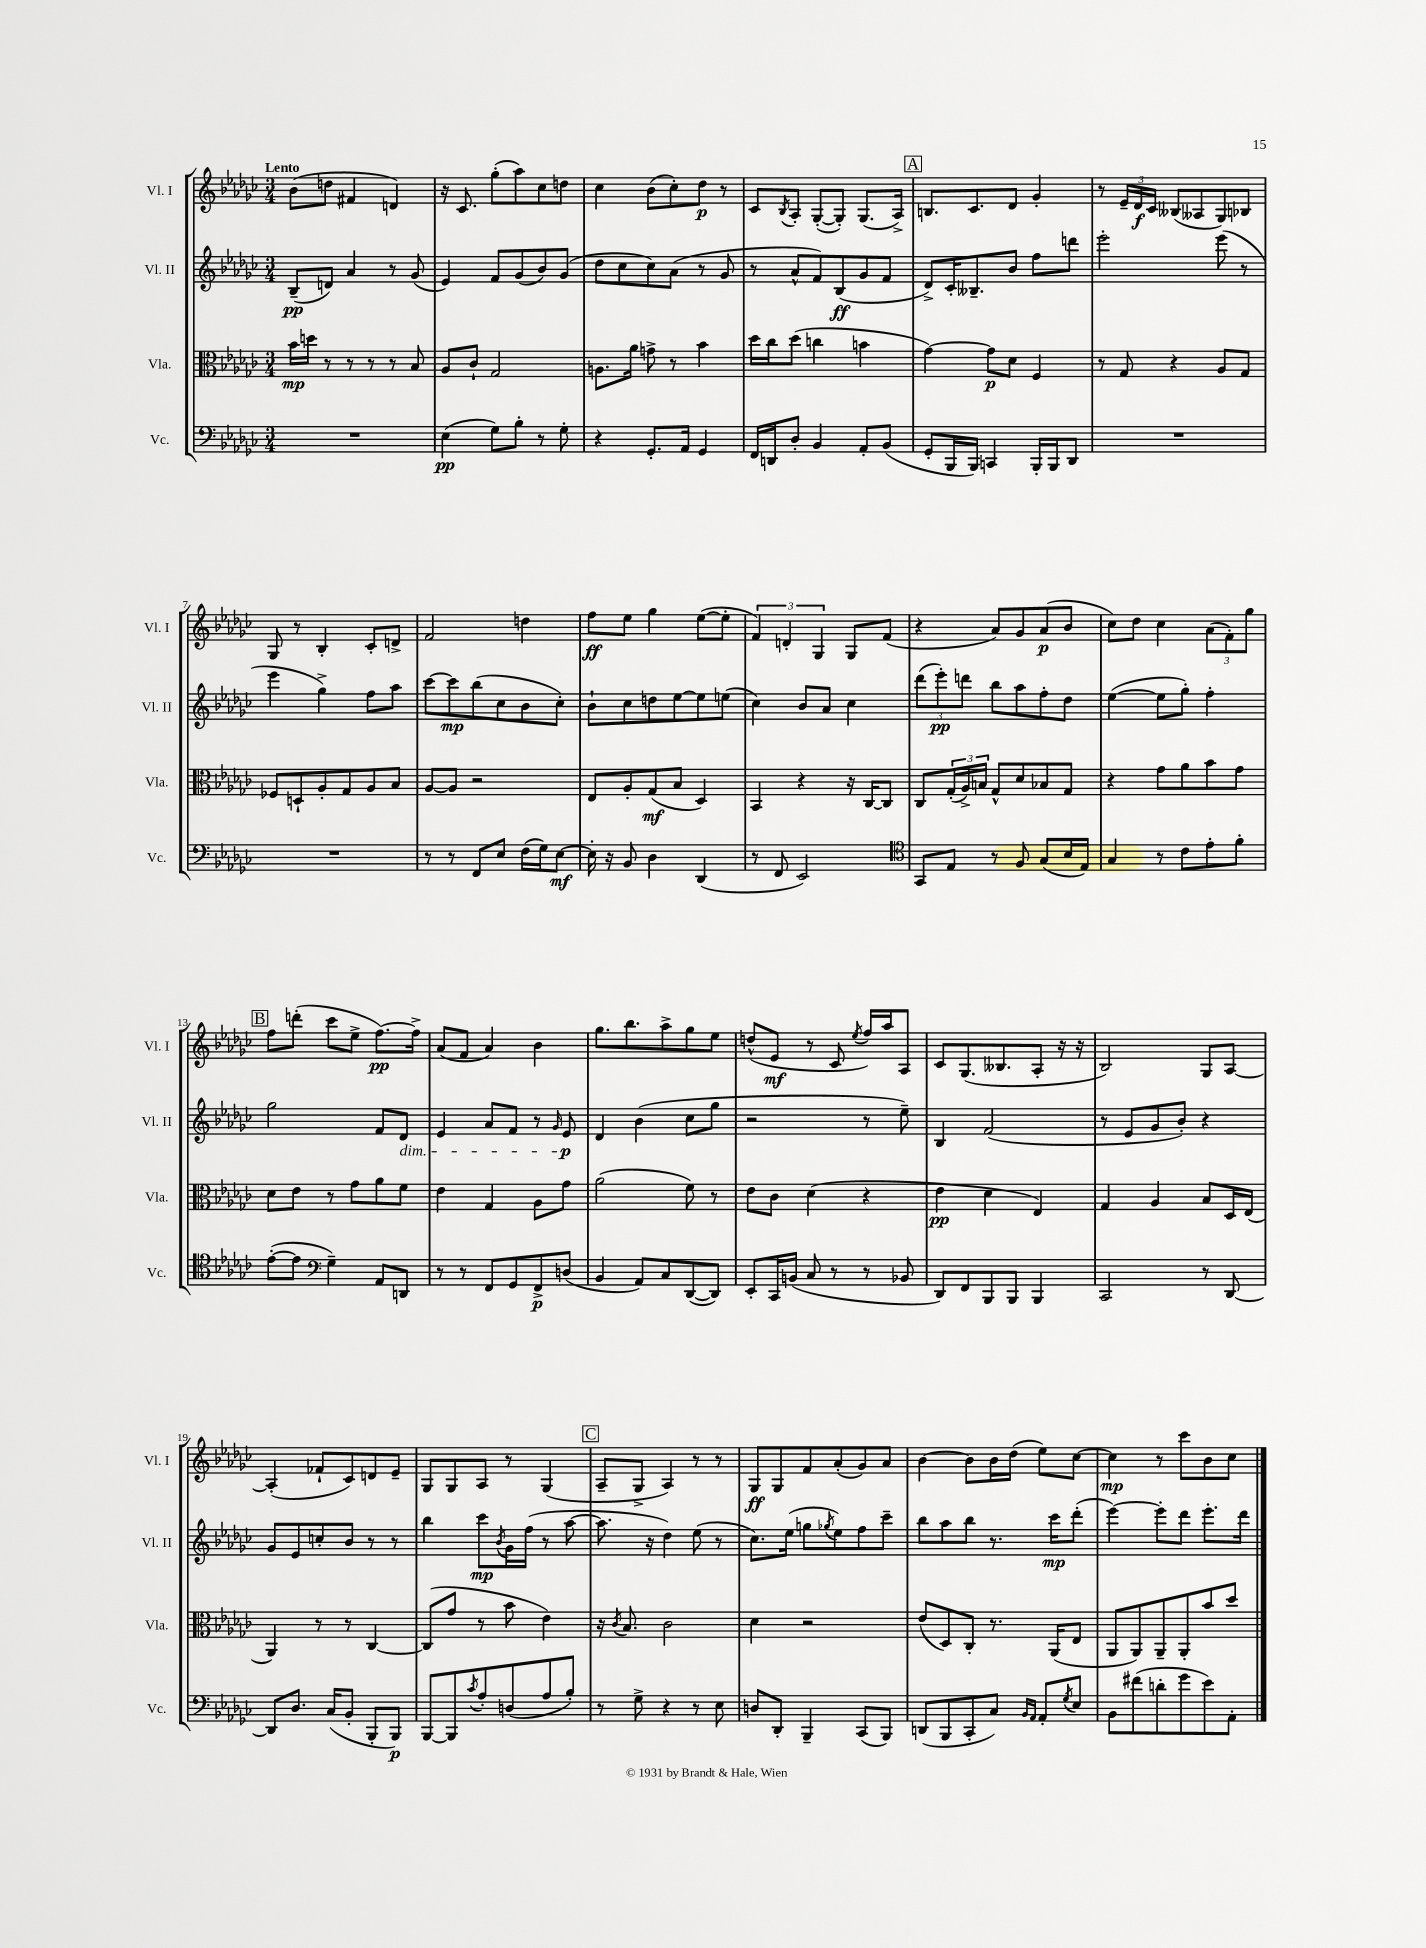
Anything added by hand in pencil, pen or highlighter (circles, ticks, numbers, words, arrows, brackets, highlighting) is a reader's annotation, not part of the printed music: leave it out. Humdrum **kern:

**kern	**dynam	**kern	**dynam	**kern	**dynam	**kern	**dynam
*part4	*part4	*part3	*part3	*part2	*part2	*part1	*part1
*staff4	*staff4	*staff3	*staff3	*staff2	*staff2	*staff1	*staff1
*I"Vc.	*	*I"Vla.	*	*I"Vl. II	*	*I"Vl. I	*
*I'Vc.	*	*I'Vla.	*	*I'Vl. II	*	*I'Vl. I	*
*clefF4	*	*clefC3	*	*clefG2	*	*clefG2	*
*k[b-e-a-d-g-c-]	*	*k[b-e-a-d-g-c-]	*	*k[b-e-a-d-g-c-]	*	*k[b-e-a-d-g-c-]	*
*M3/4	*	*M3/4	*	*M3/4	*	*M3/4	*
=1	=1	=1	=1	=1	=1	=1	=1
!	!	!	!	!	!	!LO:TX:a:B:t=Lento	!
2.r	.	16b-\LL	mp	(8B-~/L	pp	(8b-\L	.
.	.	16ddn\JJ	.	.	.	.	.
.	.	8r	.	8dn/J)	.	8ddn\J	.
.	.	8r	.	4a-/	.	4f#X/	.
.	.	8r	.	.	.	.	.
.	.	8r	.	8r	.	4dn/)	.
.	.	8B-/	.	(8g-/	.	.	.
=2	=2	=2	=2	=2	=2	=2	=2
(4E-\	pp	8A-/L	.	4e-/)	.	16r	.
.	.	.	.	.	.	8.c-/	.
.	.	8c-`/J	.	.	.	.	.
8G-\L)	.	2G-/	.	8f/L	.	(8gg-'\L	.
8B-'\J	.	.	.	(8g-/	.	8aa-\)	.
8r	.	.	.	8b-/)	.	8cc-\	.
8G-'\	.	.	.	(8g-/J	.	8ddn\J	.
=3	=3	=3	=3	=3	=3	=3	=3
4r	.	8.An\L	.	8dd-\L	.	4cc-\	.
.	.	.	.	8cc-\	.	.	.
.	.	16a-\Jk	.	.	.	.	.
8.GG-'/L	.	8gn^\	.	8cc-\)	.	(8b-\L	.
.	.	8r	.	(8a-\J	.	8cc-'\)	.
16AA-/Jk	.	.	.	.	.	.	.
4GG-/	.	4b-\	.	8r	.	8dd-\J	p
.	.	.	.	8g-/	.	8r	.
=4	=4	=4	=4	=4	=4	=4	=4
16FF/LL	.	16dd-\LL	.	8r	.	8c-/L	.
16DDn/J	.	16cc-\J	.	.	.	.	.
.	.	.	.	.	.	8qB-/	.
8D-'/J	.	(8dd-\J	.	8a-^^/L	.	8A-'/J	.
4BB-/	.	4ccn\	.	8f/)	.	([8G-'/L	.
.	.	.	.	(8B-/	ff	8G-'/J])	.
8AA-'/L	.	4bn\	.	8g-/	.	(8.G-/L	.
(8BB-/J	.	.	.	8f/J	.	.	.
.	.	.	.	.	.	16A-^/Jk)	.
!!LO:REH:place=s1:t=A
=5	=5	=5	=5	=5	=5	=5	=5
8GG-'/L	.	[4g-\)	.	8d-^/L)	.	8.Bn/L	.
16BBB-/L	.	.	.	16c-'/K	.	.	.
16BBB-/JJ)	.	.	.	8.B--X~/	.	8.c-/	.
4CCn/	.	8g-\L]	p	.	.	.	.
.	.	8d-\J	.	8b-/J	.	8d-/J	.
16BBB-'/LL	.	4F/	.	8ff\L	.	4g-'/	.
16BBB-/J	.	.	.	.	.	.	.
8DD-/J	.	.	.	8dddn\J	.	.	.
=6	=6	=6	=6	=6	=6	=6	=6
2.r	.	8r	.	2eee-'\	.	8r	.
.	.	8G-/	.	.	.	24e-~/LL	.
.	.	.	.	.	.	24d-/	f
.	.	.	.	.	.	24c-/JJ	.
.	.	4r	.	.	.	(8B--X/L	.
.	.	.	.	.	.	8A--X/	.
.	.	8A-/L	.	(8eee-\	.	8G-/)	.
.	.	8G-/J	.	8r	.	8B-X/J	.
!!LO:LB:g=z
=7	=7	=7	=7	=7	=7	=7	=7
2.r	.	8F-X/L	.	4eee-\	.	8G-/	.
.	.	8Dn`/	.	.	.	8r	.
.	.	8A-'/	.	4gg-^\)	.	4B-'/	.
.	.	8G-/	.	.	.	.	.
.	.	8A-/	.	8ff\L	.	8c-'/L	.
.	.	8B-/J	.	8aa-\J	.	8dn^/J	.
=8	=8	=8	=8	=8	=8	=8	=8
8r	.	[8A-/L	.	[8ccc-\L	.	2f/	.
8r	.	8A-/J]	.	8ccc-\]	mp	.	.
8FF/L	.	2r	.	(8bb-\	.	.	.
8E-/J	.	.	.	8cc-\	.	.	.
(16F\LL	.	.	.	8b-\	.	4ddn\	.
16G-\J)	.	.	.	.	.	.	.
[8E-\J	mf	.	.	8cc-'\J)	.	.	.
=9	=9	=9	=9	=9	=9	=9	=9
16E-'\]	.	8E-/L	.	8b-`\L	.	8ff\L	ff
16r	.	.	.	.	.	.	.
8BB-/	.	8A-'/	.	8cc-\	.	8ee-\J	.
4D-\	.	(8G-/	mf	8ddn\	.	4gg-\	.
.	.	8B-/J	.	[8ee-\	.	.	.
(4DD-/	.	4D-/)	.	8ee-\]	.	([8ee-\L	.
.	.	.	.	(8een\J	.	8ee-'\J]	.
=10	=10	=10	=10	=10	=10	=10	=10
8r	.	4BB-/	.	4cc-\)	.	6f/)	.
8FF/	.	.	.	.	.	.	.
.	.	.	.	.	.	6dn'/	.
2EE-/)	.	4r	.	8b-/L	.	.	.
.	.	.	.	.	.	6G-/	.
.	.	.	.	8a-/J	.	.	.
.	.	16r	.	4cc-\	.	8G-/L	.
.	.	[16C-/KL	.	.	.	.	.
.	.	8C-/J]	.	.	.	(8f/J	.
=11	=11	=11	=11	=11	=11	=11	=11
*clefC4	*	*	*	*	*	*	*
8GG-/L	.	8C-/L	.	(12ddd-\L	.	4r	.
.	.	.	.	12eee-'\)	pp	.	.
8E-/J	.	(24G-'/L	.	.	.	.	.
.	.	24A-^/)	.	12dddn\J	.	.	.
.	.	24Bn/JJ	.	.	.	.	.
8r	.	8G-^^/L	.	8bb-\L	.	8a-/L)	.
8F/	.	8d-/	.	8aa-\	.	8g-/	.
(8G-/L	.	8B-X/	.	8ff'\	.	(8a-/	p
16B-/L	.	8G-/J	.	8dd-\J	.	8b-/J	.
16E-/JJ)	.	.	.	.	.	.	.
=12	=12	=12	=12	=12	=12	=12	=12
4G-/	.	4r	.	([4ee-\	.	8cc-\L)	.
.	.	.	.	.	.	8dd-\J	.
8r	.	8g-\L	.	8ee-\L]	.	4cc-\	.
8c-\L	.	8a-\	.	8gg-'\J)	.	.	.
8e-'\	.	8b-\	.	4ff'\	.	(12a-\L	.
.	.	.	.	.	.	12f'\)	.
8f'\J	.	8g-\J	.	.	.	.	.
.	.	.	.	.	.	12gg-\J	.
!!LO:LB:g=z
!!LO:REH:place=s1:t=B
=13	=13	=13	=13	=13	=13	=13	=13
([8e-'\L	.	8d-\L	.	2gg-\	.	8ff\L	.
8e-\J]	.	8e-\J	.	.	.	(8dddn'\J	.
*clefF4	*	*	*	*	*	*	*
4G-~\)	.	8r	.	.	.	8ccc-\L	.
.	.	8g-\L	.	.	.	8ee-^\J	.
8AA-/L	.	8a-\	.	8f/L	.	[8.ff\L)	pp
!	!	!	!	!LO:TX:b:i:t=dim.	!	!	!
8DDn/J	.	8f\J	.	8d-/J	.	.	.
.	.	.	.	.	.	16ff^\Jk]	.
=14	=14	=14	=14	=14	=14	=14	=14
8r	.	4e-\	.	4e-/	.	(8a-/L	.
8r	.	.	.	.	.	8f/J	.
8FF/L	.	4G-/	.	8a-/L	.	4a-/)	.
8GG-/	.	.	.	8f/J	.	.	.
8FF^/	p	8A-\L	.	8r	.	4b-\	.
.	.	.	.	16qqg-/	.	.	.
(8Dn/J	.	8g-\J	.	8e-/	p	.	.
=15	=15	=15	=15	=15	=15	=15	=15
4BB-/	.	(2a-\	.	4d-/	.	8.gg-\L	.
.	.	.	.	.	.	8.bb-\	.
8AA-/L)	.	.	.	(4b-\	.	.	.
8C-/	.	.	.	.	.	8aa-^\	.
([8DD-/	.	8f\)	.	8cc-\L	.	8gg-\	.
8DD-/J])	.	8r	.	8gg-\J	.	8ee-\J	.
=16	=16	=16	=16	=16	=16	=16	=16
8EE-'/L	.	8e-\L	.	2r	.	(8ddn^^/L	.
16CC-/L	.	8c-\J	.	.	.	8e-/J	mf
(16BBn/JJ	.	.	.	.	.	.	.
8C-/	.	(4d-\	.	.	.	8r	.
8r	.	.	.	.	.	8c-/	.
.	.	.	.	.	.	8qee-/	.
8r	.	4r	.	8r	.	16ff/LL)	.
.	.	.	.	.	.	16aa-/J	.
8BB-X/	.	.	.	8ee-~\)	.	8A-/J	.
=17	=17	=17	=17	=17	=17	=17	=17
8DD-/L)	.	4e-\	pp	4B-/	.	8c-/L	.
8FF/	.	.	.	.	.	(8.G-/	.
8BBB-/	.	4d-\	.	(2f/	.	.	.
.	.	.	.	.	.	8.B--X/	.
8BBB-/J	.	.	.	.	.	.	.
4BBB-/	.	4E-/)	.	.	.	8A-'/J	.
.	.	.	.	.	.	16r	.
.	.	.	.	.	.	16r	.
=18	=18	=18	=18	=18	=18	=18	=18
2CC-/	.	4G-/	.	8r	.	2B-/)	.
.	.	.	.	8e-/L	.	.	.
.	.	4A-/	.	8g-/	.	.	.
.	.	.	.	8b-'/J)	.	.	.
8r	.	8B-/L	.	4r	.	8G-/L	.
[8DD-/	.	16D-/L	.	.	.	[8A-/J	.
.	.	(16E-/JJ	.	.	.	.	.
!!LO:LB:g=z
=19	=19	=19	=19	=19	=19	=19	=19
8DD-/L]	.	4AA-/)	.	8g-/L	.	(4A-'/]	.
8.D-/J	.	.	.	8e-/	.	.	.
.	.	8r	.	8ccn'/	.	8f-X`/L	.
(16C-/KL	.	.	.	.	.	.	.
8BB-'/J	.	8r	.	8b-/J	.	8c-/)	.
8BBB-'/L	.	[4C-/	.	8r	.	8dn/	.
8BBB-/J)	p	.	.	8r	.	8e-~/J	.
=20	=20	=20	=20	=20	=20	=20	=20
[8BBB-/L	.	(8C-/L]	.	4bb-\	.	8G-/L	.
8BBB-/]	.	8g-/J	.	.	.	8G-/	.
8qc-/	.	.	.	.	.	.	.
8A-'/	.	8r	.	8ccc-\L	mp	8A-/J	.
.	.	.	.	8qb-/	.	.	.
(8Dn/	.	8b-\	.	16g-\L	.	8r	.
.	.	.	.	(16ff\JJ	.	.	.
8A-/	.	4e-\)	.	8r	.	(4G-/	.
8B-'/J)	.	.	.	[8aa-\	.	.	.
!!LO:REH:place=s1:t=C
=21	=21	=21	=21	=21	=21	=21	=21
8r	.	16r	.	8.aa-\]	.	8A-~/L	.
.	.	8qc-/	.	.	.	.	.
.	.	8.B-/	.	.	.	.	.
8G-^\	.	.	.	.	.	8G-^/J	.
.	.	.	.	16r	.	.	.
4r	.	2c-\	.	4dd-\)	.	4A-/)	.
8r	.	.	.	(8ee-\	.	8r	.
8E-\	.	.	.	8r	.	8r	.
=22	=22	=22	=22	=22	=22	=22	=22
8Dn/L	.	4d-\	.	8.cc-\L)	.	8G-/L	ff
8DD-'/J	.	.	.	.	.	8G-/	.
.	.	.	.	(16ee-\Jk	.	.	.
4BBB-~/	.	2r	.	8ggn\L	.	8f/	.
.	.	.	.	8qgg-X/	.	.	.
.	.	.	.	8ee-\)	.	(8a-'/	.
(8CC-/L	.	.	.	8ff\	.	8g-/)	.
8BBB-/J)	.	.	.	8ccc-~\J	.	8a-/J	.
=23	=23	=23	=23	=23	=23	=23	=23
(8DDn/L	.	(8e-/L	.	8bb-\L	.	[4b-\	.
8BBB-/	.	8D-/)	.	8aa-\	.	.	.
8CC-'/	.	8C-'/J	.	8bb-\J	.	8b-\L]	.
8C-/J)	.	8.r	.	8.r	.	16b-\L	.
.	.	.	.	.	.	(16dd-\JJ	.
16qqBB-/LL	.	.	.	.	.	.	.
16qqAA-/JJ	.	.	.	.	.	.	.
8AA-'/L	.	.	.	.	.	8ee-\L)	.
.	.	(16AA-/KL	.	16ccc-\KL	mp	.	.
8qG-/	.	.	.	.	.	.	.
8E-/J	.	8E-/J	.	(8ddd-'\J	.	[8cc-\J	.
=24	=24	=24	=24	=24	=24	=24	=24
8BB-\L	.	8AA-/L	.	[4eee-\)	.	4cc-\]	mp
(8f#X\	.	8AA-/)	.	.	.	.	.
8dn'\	.	8AA-~/	.	8eee-'\L]	.	8r	.
8g-\	.	8AA-'/	.	8ddd-\J	.	8ccc-\L	.
8e-\)	.	8b-/	.	8.eee-'\L	.	8b-\	.
8AA-'\J	.	8dd-/J	.	.	.	8cc-\J	.
.	.	.	.	16ddd-\Jk	.	.	.
==	==	==	==	==	==	==	==
*-	*-	*-	*-	*-	*-	*-	*-
